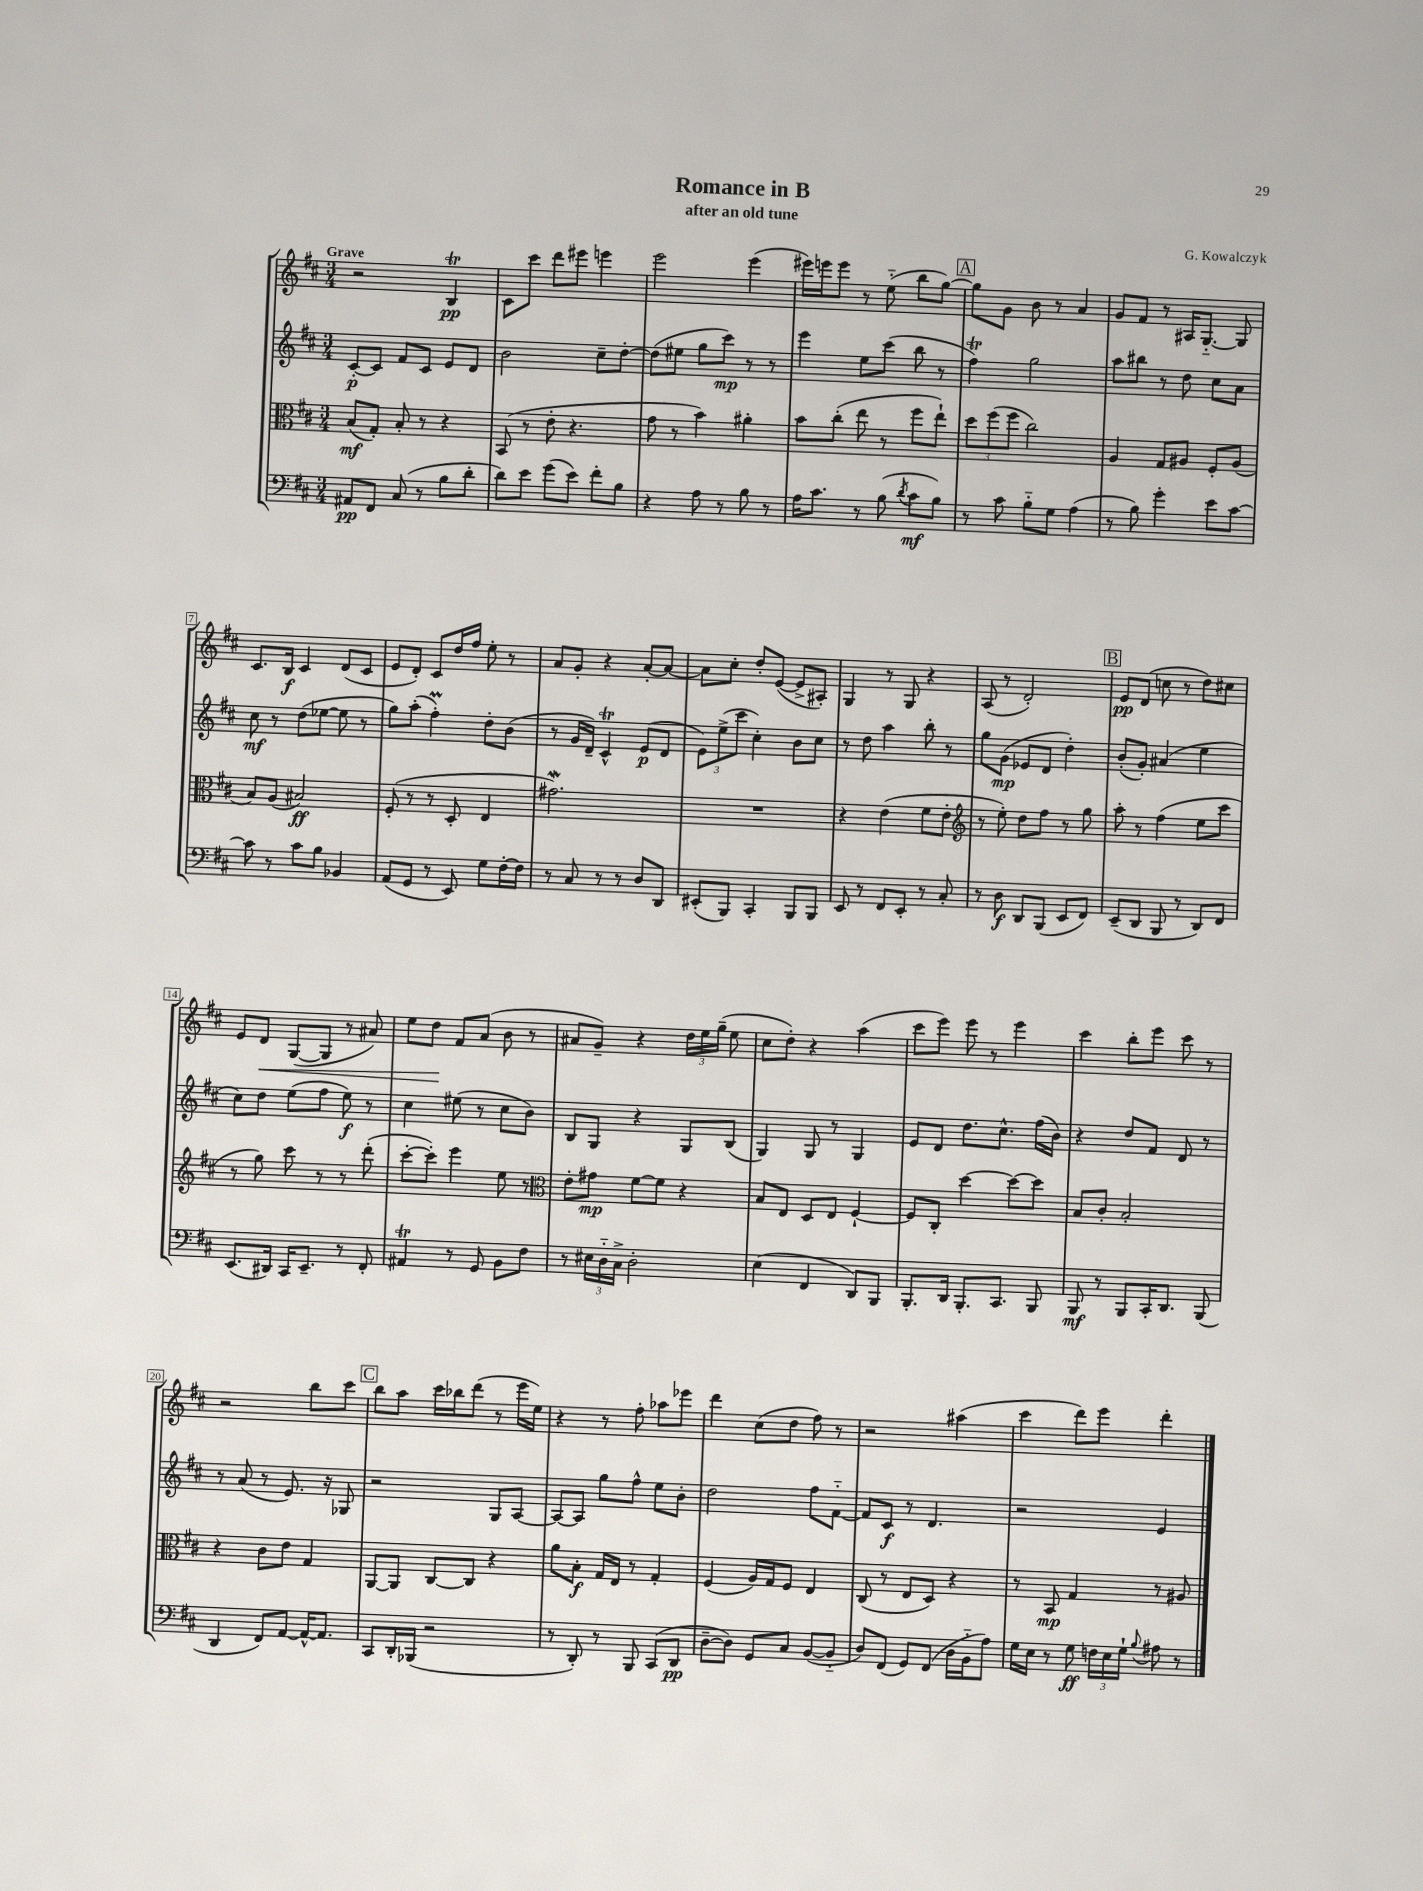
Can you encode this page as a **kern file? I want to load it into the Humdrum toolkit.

**kern	**kern	**kern	**kern
*staff4	*staff3	*staff2	*staff1
*clefF4	*clefC3	*clefG2	*clefG2
*k[f#c#]	*k[f#c#]	*k[f#c#]	*k[f#c#]
*M3/4	*M3/4	*M3/4	*M3/4
8AA#	(8B	[8c#'	2r
8FF#	8G')	8c#]	.
(8C#	8B'	8f#	.
8r	8r	8c#	.
8B	4r	8e	4B
8d'	.	8d	.
=	=	=	=
8d)	(8BB	2b	8c#
8e	8r	.	8ccc#
(8g	8e'	.	8ddd
8e)	4.r	.	8eee#
8f#'	.	8cc#~	4eee
8B	.	[8dd'	.
=	=	=	=
4r	8g	(8dd]	2eee
.	8r	8ee#	.
8A	4b)	8gg	.
8r	.	8ccc#)	.
8B	4a#'	8r	(4eee
8r	.	8r	.
=	=	=	=
16A	8b	4eee	16eee#)
8.c#	.	.	16eee
.	(8cc#'	.	8eee
8r	8ee	8ee	8r
(8B	8r	(8ccc#	(8ee'~
8qd	.	.	.
8c#	8ff#	8bb	8bb
8B)	8ee`)	8r	[8gg)
=	=	=	=
8r	12dd	4ff#)	8gg]
.	(12ff#	.	.
8c#	.	.	8g
.	12ff#	.	.
8B'~	2cc#)	2gg	8b
8G	.	.	8r
(4A	.	.	4a
=	=	=	=
8r	4A	8aa	8g
8B)	.	8bb#	8f#
4g'	8G	8r	8r
.	8A#	8dd	16A#
.	.	.	[8.G'~
8e	8F#'	8cc#	.
[8c#	(8A#	8a	8G]
=	=	=	=
8c#]	8B)	8cc#	8.c#
8r	(8A	8r	.
.	.	.	16B
8c#	2B#)	(8dd	4c#
8B	.	[8ee-	.
4BB-	.	8ee-]	(8d
.	.	8r	8c#
=	=	=	=
(8AA	(8F#'	8gg)	8e
8GG	8r	(8aa'	8d')
8r	8r	4ff#')	8c#
8EE)	8D'	.	16dd
.	.	.	16ff#
8G	4E	8dd'	8ee'
[16F#'	.	(8b	8r
16F#]	.	.	.
=	=	=	=
8r	2.g#)	8r	8a
8C#	.	16g	8g'
.	.	16d~)	.
8r	.	4c#^^	4r
8r	.	.	.
8D	.	(8e	[8a'
8DD	.	8d	8a_
=	=	=	=
(8EE#'	2.r	12e)	8a]
.	.	(12ee^	.
8BBB)	.	.	8cc#'
.	.	12ccc#	.
4CC#'	.	4cc#')	8dd'
.	.	.	([8e
8BBB	.	8b	8e^]
8BBB	.	8cc#	8A#')
=	=	=	=
8EE	4r	8r	4G
8r	.	8dd	.
8FF#	(4e	4aa	8r
8EE'	.	.	8G
8r	8f#	8bb'	4r
8C#'	8e'	8r	.
=	=	=	=
*	*clefG2	*	*
8r	8r	8gg	(8A
8D	8ee')	(8g	8r
8DD	8dd	8e-	2d')
(8BBB	8ff#	8d	.
8EE	8r	4dd')	.
8FF#)	8gg	.	.
=	=	=	=
(8EE~	8aa'	(8b'	8e
8DD	8r	8g')	(8d
8BBB	(4ff#	(4a#	8cc
8r	.	.	8r
8DD)	8ee	4ee	8dd)
8FF#	8ccc#	.	8cc#
=	=	=	=
(8.EE	8r	8cc#)	8e
.	8gg)	8dd	8d
16DD#)	.	.	.
16CC#	8ccc#	(8ee	([8G
8.EE~	.	.	.
.	8r	8ff#	8G]
8r	8r	8ee)	8r
8FF#'	(8ddd'	8r	8a#)
=	=	=	=
4AA#	[8ccc#'	4cc#	8ee
.	8ccc#'])	.	8dd
8r	4eee	(8ee#	8f#
8GG	.	8r	(8a
8BB	8ee	8cc#	8b
8F#	8r	8b)	8r
=	=	=	=
*	*clefC3	*	*
8r	8e'	8B	8a#
24E#	8g#	8G	8g~)
24D'~	.	.	.
24C#^	.	.	.
2D'	[8f#	4r	4r
.	8f#]	.	.
.	4r	8G	24dd
.	.	.	24ee
.	.	.	(24gg~
.	.	(8B	8ee
=	=	=	=
(4E	8B	4G)	8cc#
.	8E	.	8dd')
4FF#	8D	8G	4r
.	8E	8r	.
8DD)	[4F#`	4G	(4aa
8BBB	.	.	.
=	=	=	=
8.BBB'	8F#]	8e	8ccc#
.	8C#'	8d	8eee)
16DD	.	.	.
8.BBB'	[4dd	8.dd	8eee
.	.	.	8r
8.CC#	.	8.cc#^^	.
.	8dd_	.	4eee
8BBB	8dd]	(16ff#	.
.	.	16b)	.
=	=	=	=
8BBB	8B	4r	4ccc#
8r	8c#'	.	.
8BBB	2B'	8dd	8bb'
16CC#'	.	8f#	8eee
8.DD	.	.	.
.	.	8d	8ccc#
(8BBB	.	8r	8r
=	=	=	=
4DD	4r	8r	2r
.	.	(8a	.
8FF#)	8c#	8r	.
[8AA	8e	8.e)	.
16AA^^_	4G	.	8bb
8.AA]	.	16r	.
.	.	8G-	8ccc#
=	=	=	=
8CC#	[8AA	2r	8bb
16DD'	8AA]	.	8aa
(16BBB-	.	.	.
2r	[8C#	.	16ccc#
.	.	.	16bb-
.	8C#]	.	(8ddd
.	4r	8G	8r
.	.	[8A	16eee
.	.	.	16ee)
=	=	=	=
8r	8a	8A_	4r
8DD')	8B'	8A]	.
8r	16G	8gg	8r
.	16E	.	.
8BBB	8r	8ff#^^	8ff#'
(8CC#	4G'	8ee	8aa-
8DD	.	8b'	8eee-
=	=	=	=
[8D~	(4F#	2dd	4ddd
8D])	.	.	.
8GG	16A)	.	(8cc#
.	16G	.	.
8C#	8F#	.	8dd
([8BB	4E	8ff#	8ff#)
8BB'~]	.	[8f#'~	8r
=	=	=	=
8D)	(8C#	8f#]	2r
(8FF#	8r	8c#	.
8GG)	8E	8r	.
(8FF#	8D)	4.d	.
16D	4r	.	(4aa#
16BB'~	.	.	.
8A)	.	.	.
=	=	=	=
16G	8r	2r	4ccc#
16E	.	.	.
8r	8BB	.	.
8G	4G	.	8ddd)
24F	.	.	8eee
24E	.	.	.
24G`	.	.	.
8qqB	.	.	.
8A#	8r	4e	4ddd'
8r	8A#	.	.
==	==	==	==
*-	*-	*-	*-
